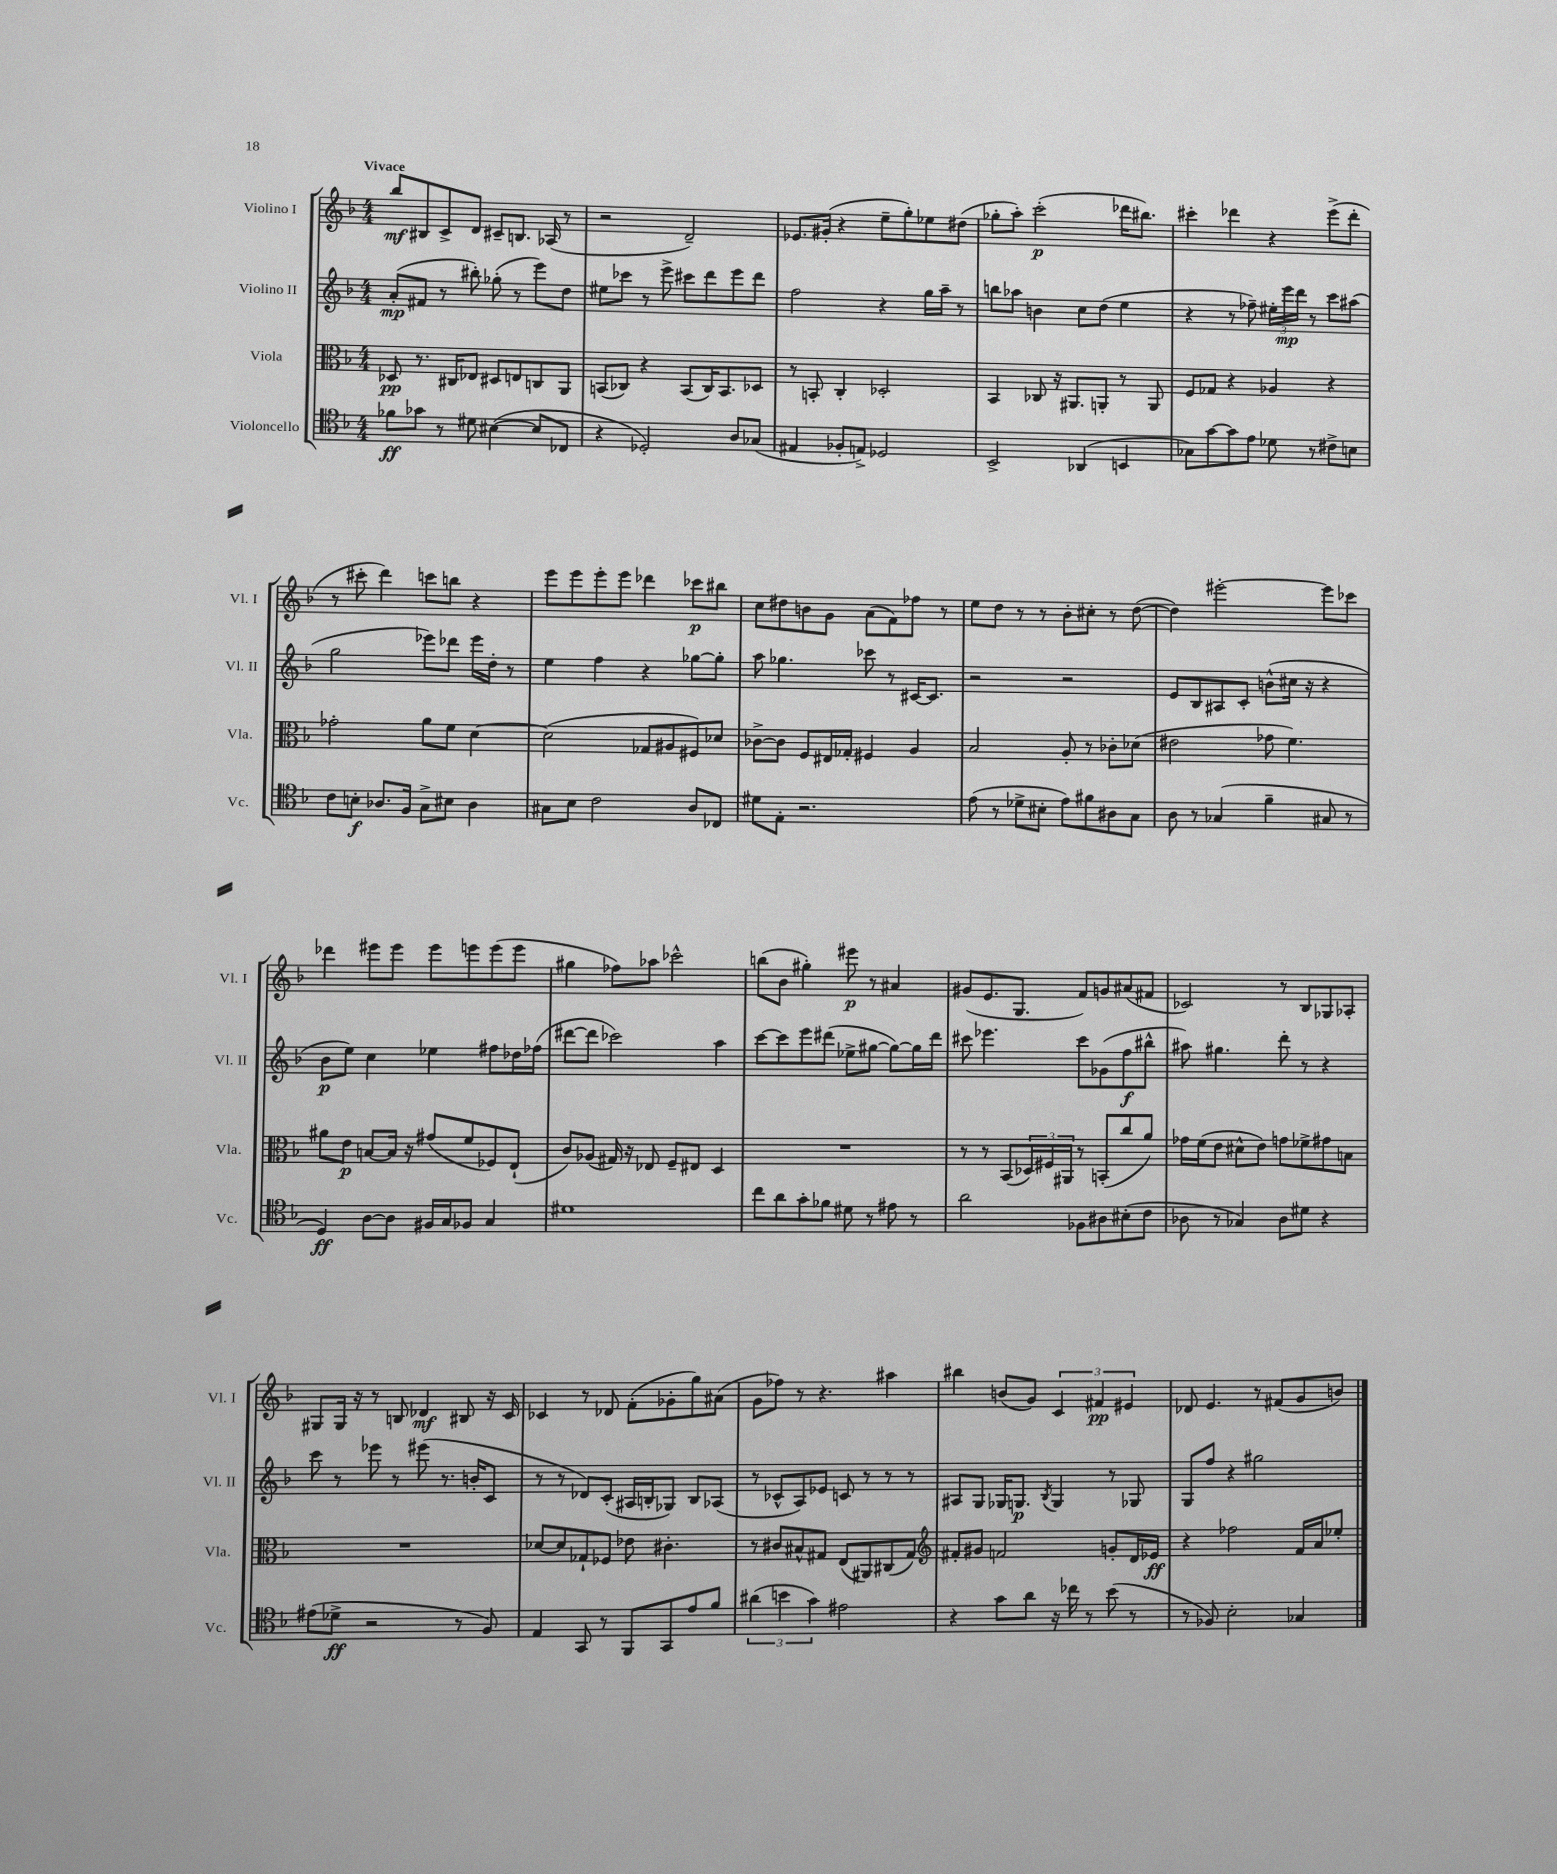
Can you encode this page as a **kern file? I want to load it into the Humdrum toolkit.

**kern	**kern	**kern	**kern
*staff4	*staff3	*staff2	*staff1
*clefC4	*clefC3	*clefG2	*clefG2
*k[b-]	*k[b-]	*k[b-]	*k[b-]
*M4/4	*M4/4	*M4/4	*M4/4
8f-	8D-	(8a'	8bb-
8g-	8.r	8f#	8B#
8r	.	8r	8c^
.	16C#	.	.
8d#	8E-	8bb#')	8d
([4B#	8D#	(8gg-'	8c#~
.	8E	8r	8.B
8B#]	8C	8eee)	.
.	.	.	(16A-
8C-	8AA	8dd	8r
=	=	=	=
4r	(8BB	8ee#	2r
.	8C-)	8ccc-	.
2D-')	4r	8r	.
.	.	8eee^	.
.	(8BB	8ccc#	2d~)
.	16C-)	8ddd	.
.	8.BB	.	.
8A	.	8eee	.
(8G-	8D-	8ddd	.
=	=	=	=
4E#	8r	2ff	8.e-
.	8BB'	.	.
.	.	.	(16g#'
8F-'	4C'	.	4r
8E^)	.	.	.
2D-	2D-'	4r	8ee~
.	.	.	8gg')
.	.	16gg	8ee-
.	.	16aa~	.
.	.	8r	(8dd#
=	=	=	=
2BB-^	4BB-	8bb	8gg-'
.	.	8aa-	8aa')
.	8C-	4b	(2ccc'
.	16r	.	.
.	8.AA#	.	.
(4AA-	.	8cc	.
.	8AA'	(8dd	.
4BB	8r	4ee	16ddd-
.	.	.	8.bb#)
.	8AA	.	.
=	=	=	=
8G-)	8F	4r	4ccc#'
[8g	8G-	.	.
8g]	4r	8r	4ddd-
8e	.	8ff-~)	.
8d-	4A-	24ee#'	4r
.	.	24eee	.
.	.	24ddd	.
8r	.	8r	.
8c#^	4r	8ccc	(8eee^
8B	.	(8aa#	8ddd-'
=	=	=	=
8c	2g-'	2gg	8r
8B'	.	.	8ccc#'
8.A-	.	.	4ddd)
16F	.	.	.
8G^	8a	8eee-)	8ccc
8B#	8f	8ddd-	8bb
4A-	[4d	16eee-	4r
.	.	16dd'	.
.	.	8r	.
=	=	=	=
8G#	(2d]	4ee	8eee
8B-	.	.	8eee
2c	.	4ff	8eee'
.	.	.	8eee
.	8G-	4r	4ddd-
.	8A#	.	.
8A	8F#)	[8gg-	8ccc-
8C-	8d-	8gg-']	8bb#
=	=	=	=
8d#	[8c-^	8aa	8cc
8E'	8c-]	4.gg-	8dd#
2.r	8F	.	8b
.	16E#	.	8g
.	16G-'	.	.
.	4F#	8ccc-	(8a
.	.	8r	8f)
.	4A	[16c#	8ff-
.	.	8.c#]	.
.	.	.	8r
=	=	=	=
(8e	2B-	2r	8ee
8r	.	.	8dd
8d-^	.	.	8r
8B#'	.	.	8r
8e)	8A'	2r	8b-'
8f#	8r	.	8cc#'
8A#	8c-'	.	8r
8G	(8d-	.	([8dd
=	=	=	=
8A	2e#	8e	4dd])
8r	.	8B-	.
(4G-	.	8A#	[2eee#'
.	.	8c'	.
4f~	8g-	(8b^^	.
.	4.f)	16cc#	.
.	.	16r	.
8G#	.	4r	8eee#]
8r	.	.	8ccc-
=	=	=	=
4D)	8a#	8b-	4ddd-
.	8e	8ee)	.
[8A	[8B	4cc	8eee#
8A]	16B]	.	8eee#
.	16r	.	.
16F#	(8g#	4ee-	8eee#
16G	.	.	.
8F-	8f	.	8eee
4G	8F-)	8ff#	(8eee
.	(8E`	16dd-	8eee
.	.	(16ff-	.
=	=	=	=
1d#	8c)	[8ddd#	4gg#
.	(8A-	8ddd#]	.
.	16G#)	2ccc-)	8ff-)
.	16r	.	.
.	8E-	.	8aa-
.	8F~	.	2ccc-^^
.	8E#	.	.
.	4D	4aa	.
=	=	=	=
8cc	1r	[8ccc	(8bb
8a	.	8ccc]	8b-
8g'	.	8eee	4gg#')
8f-	.	(8ddd#	.
8d#	.	8ee-^	8eee#
8r	.	[8gg#	8r
8e#	.	8gg#_)	4a#
8r	.	16gg#]	.
.	.	16ddd#	.
=	=	=	=
2a	8r	8ccc#	(8g#
.	8r	4.eee-	8.e
.	(8BB-	.	.
.	.	.	8.G
.	24D-)	.	.
.	24F#	.	.
.	24AA#	.	.
8F-	8r	8ccc#	8f)
8A#	(8BB'	(8g-	8g
(8B#'	8cc	8ff	(8a#
8c	8a)	8bb#^^	8f#
=	=	=	=
8A-	16g-	8aa#)	2c-)
.	(16f	.	.
8r	8e	4.gg#	.
4G-)	8d#^^	.	.
.	8e)	.	.
8A-	8g	8ddd'	8r
8d#	8f-^	8r	8B-
4r	8g#	4r	8G-
.	8B	.	8A-'
=	=	=	=
(8e#	1r	8ccc	8G#
8d-^	.	8r	16G#
.	.	.	16r
2r	.	8eee-	8r
.	.	8r	8B
.	.	(8eee#	4d-
.	.	8.r	.
8r	.	.	8B#
.	.	16b'	.
8F)	.	8c	16r
.	.	.	16c
=	=	=	=
4E	[8d-	8r	4c-
.	8d-]	8r	.
8GG	8G-`	8d-)	8r
8r	8F-	(8c'	8d-
8FF	8e-	16A#	(8f'
.	.	16B'	.
8GG	4.c#'	8G-)	8g-'
8e	.	8B	8gg)
8f	.	(8A-	(8a#
=	=	=	=
(6a#	8r	8r	8g
.	8c#	8c-^^	8ff-)
6b	.	.	.
.	8B#^^	8A)	8r
6g)	.	.	.
.	8G#	8e-	4.r
2e#	(8E	8c	.
.	8AA#)	8r	.
.	(8C#	8r	4aa#
.	8G#)	8r	.
=	=	=	=
*	*clefG2	*	*
4r	8f#'	8A#	4bb#
.	8g#	8G	.
8g	2f	16G-	(8b
.	.	8.G	.
8a	.	.	8g)
.	.	8qB-	.
16r	.	4G	6c
16cc-	.	.	.
8r	.	.	.
.	.	.	6f#
(8b-	8g'	8r	.
.	.	.	6e#
8r	16d	8G-	.
.	16e-	.	.
=	=	=	=
8r	4r	8G	8d-
8F-)	.	8ff	4.e
2B-'	2ff-	4r	.
.	.	2gg#	8r
.	.	.	(8f#
4G-	16f	.	8g
.	16a	.	.
.	8ee-'	.	8b)
==	==	==	==
*-	*-	*-	*-
